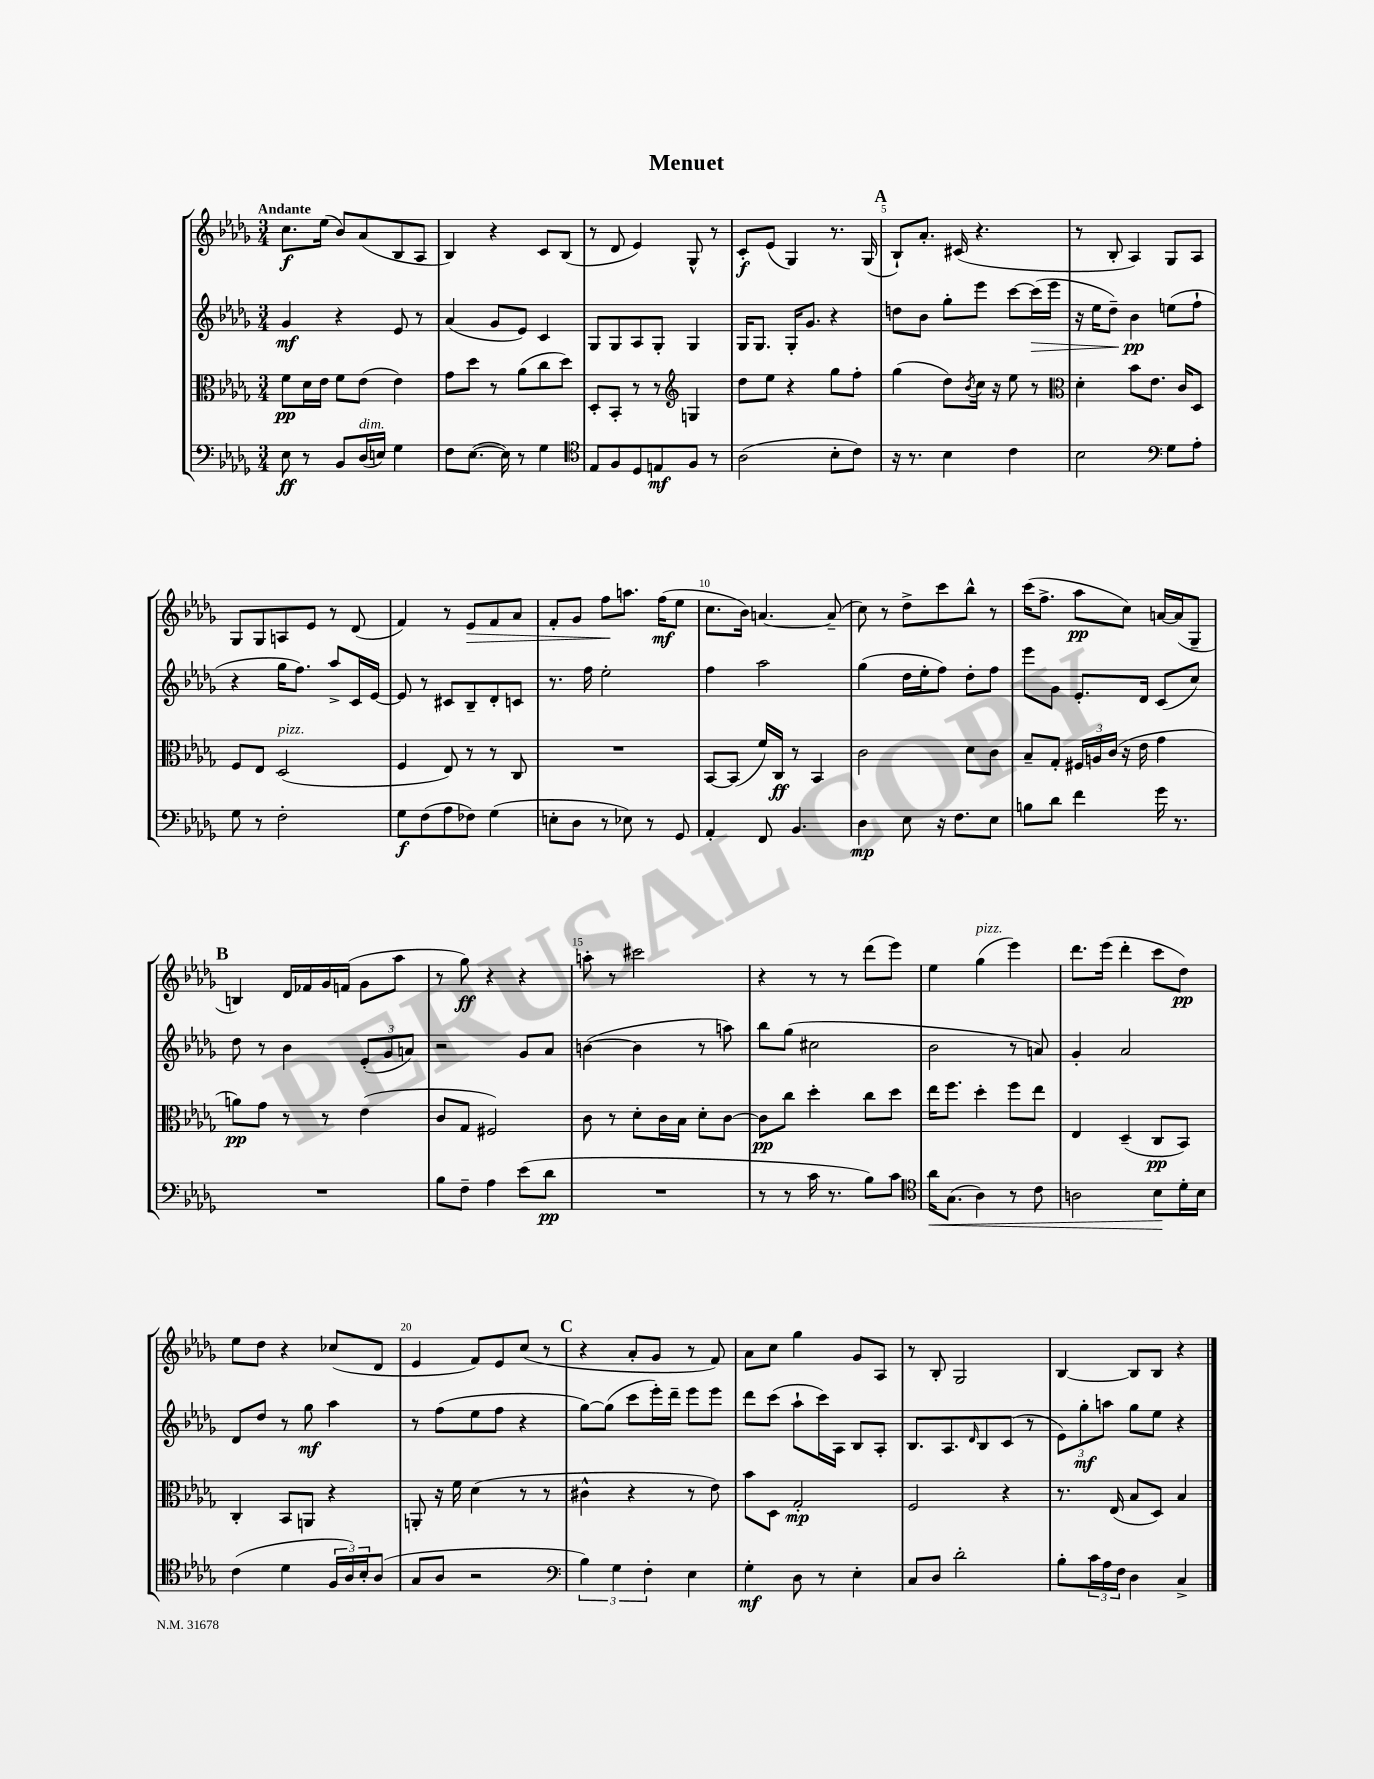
\header { title = "Menuet" }
<<
\new StaffGroup <<
\new Staff = "s0" {
    \clef treble \key des \major \numericTimeSignature \time 3/4 \tempo "Andante"
    c''8.\f ees''16( bes'8) aes'8( bes8 aes8 |
    bes4) r4 c'8 bes8( |
    r8 des'8 ees'4) ges8-^ r8 |
    c'8-.\f ees'8( ges4) r8. ges16( |
    \mark \markup { \bold "A" } bes8-!) aes'8.-. cis'16( r4. |
    r8 bes8-. aes4) ges8 aes8 |
    ges8 ges8 a8 ees'8 r8 des'8( |
    f'4) r8 ees'8\> f'8 aes'8 |
    f'8-. ges'8 f''8\! a''8. f''16\mf( ees''8 |
    c''8. bes'16) a'4.~ a'8--( |
    c''8) r8 des''8-> c'''8 bes''8-^ r8 |
    c'''16( f''8.-> aes''8\pp c''8) a'16~ a'16( ges8-- |
    \mark \markup { \bold "B" } b4) des'16 fes'16 ges'16 f'16( ges'8 aes''8 |
    r8 ges''8\ff) r4 r4 |
    a''8-. r8 cis'''2 |
    r4 r8 r8 des'''8( ees'''8) |
    ees''4 ges''4^\markup { \italic "pizz." }( ees'''4) |
    des'''8. ees'''16( des'''4-. c'''8 des''8\pp) |
    ees''8 des''8 r4 ces''8( des'8 |
    ees'4 f'8) ees'8 c''8( r8 |
    \mark \markup { \bold "C" } r4 aes'8-. ges'8 r8 f'8) |
    aes'8 c''8 ges''4 ges'8 aes8 |
    r8 bes8-. ges2 |
    bes4~ bes8 bes8 r4 \bar "|." |
}
\new Staff = "s1" {
    \clef treble \key des \major \numericTimeSignature \time 3/4
    ges'4\mf r4 ees'8 r8 |
    aes'4( ges'8 ees'8) c'4 |
    ges8 ges8 aes8 ges8-. ges4 |
    ges16 ges8. ges16-. ges'8. r4 |
    \mark \markup { \bold "A" } d''8 bes'8 ges''8-. ees'''8 c'''8~ c'''16\>( ees'''16 |
    r16 ees''16 des''8--) bes'4\pp\! e''8( f''8-! |
    r4 ges''16 f''8.) aes''8-> c'16 ees'16~ |
    ees'8 r8 cis'8 bes8-- des'8-. c'8 |
    r8. f''16 ees''2-. |
    f''4 aes''2 |
    ges''4( des''16 ees''16-. f''8) des''8-. f''8 |
    ees'''8 ges'8 ees'8.-. des'16 c'8( c''8) |
    \mark \markup { \bold "B" } des''8 r8 bes'4 \tuplet 3/2 { ees'8-.( ges'8 a'8) } |
    r2 ges'8 aes'8 |
    b'4~( b'4 r8 a''8) |
    bes''8 ges''8( cis''2 |
    bes'2 r8 a'8) |
    ges'4-. aes'2 |
    des'8 des''8 r8 ges''8\mf aes''4 |
    r8 f''8( ees''8 f''8 r4 |
    \mark \markup { \bold "C" } ges''8~) ges''8( c'''8 ees'''16-.) des'''16-- ees'''8 ees'''8 |
    des'''8 c'''8( aes''8-! c'''16) aes16 bes8 aes8-. |
    bes8. aes8. \grace { des'16 } bes8 c'8( r8 |
    \tuplet 3/2 { ees'8) ges''8-.\mf a''8 } ges''8 ees''8 r4 \bar "|." |
}
\new Staff = "s2" {
    \clef alto \key des \major \numericTimeSignature \time 3/4
    f'8\pp des'16 ees'16 f'8 ees'8( ees'4) |
    ges'8 des''8 r8 aes'8( c''8 des''8) |
    des8-. bes,8-. r8 r8 \clef treble g4 |
    des''8 ees''8 r4 ges''8 f''8-. |
    \mark \markup { \bold "A" } ges''4( des''8) \acciaccatura { bes'8 } c''16 r16 ees''8 r8 |
    \clef alto des'4-. bes'8 ees'8. c'16 des8 |
    f8 ees8 des2^\markup { \italic "pizz." }( |
    f4 ees8) r8 r8 c8 |
    R2. |
    bes,8~ bes,8( f'16) c16\ff r8 bes,4 |
    c'2 des'8 c'8 |
    bes8-- ges8-. \tuplet 3/2 { fis16 a16 c'16( } r16 ees'16 ges'4 |
    \mark \markup { \bold "B" } a'8\pp) ges'8 r8 r8 ees'4( |
    c'8 ges8 fis2) |
    c'8 r8 des'8-. c'16 bes16 des'8-. c'8~ |
    c'8\pp c''8 des''4-. c''8 des''8 |
    ees''16 f''8. des''4-. f''8 ees''8 |
    ees4 des4--( c8\pp bes,8) |
    c4-. bes,8 a,8 r4 |
    a,8-. r16 f'16 des'4( r8 r8 |
    \mark \markup { \bold "C" } cis'4-^ r4 r8 ees'8) |
    bes'8 des8 ges2-.\mp |
    f2 r4 |
    r8. ees16( bes8 des8) bes4 \bar "|." |
}
\new Staff = "s3" {
    \clef bass \key des \major \numericTimeSignature \time 3/4
    ees8\ff r8 bes,8 des16^\markup { \italic "dim." }( e16) ges4 |
    f8 ees8.~( ees16) r8 ges4 |
    \clef tenor ees8 f8 des8 e8\mf f8 r8 |
    aes2( bes8-. c'8) |
    \mark \markup { \bold "A" } r16 r8. bes4 c'4 |
    bes2 \clef bass ges8 aes8-. |
    ges8 r8 f2-. |
    ges8\f f8( aes8 fes8) ges4( |
    e8-. des8 r8 ees8) r8 ges,8 |
    aes,4-. f,8 bes,4. |
    des4\mp ees8 r16 f8. ees8 |
    b8 des'8 f'4 ges'16 r8. |
    \mark \markup { \bold "B" } R2. |
    bes8 f8-- aes4 ees'8( des'8\pp |
    R2. |
    r8 r8 c'16 r8. bes8) c'8 |
    \clef tenor aes'16\< ges8.( aes4) r8 c'8 |
    a2 bes8\! des'16-. bes16 |
    c'4( des'4 \tuplet 3/2 { f16 aes16) bes16-. } aes8( |
    ges8 aes8 r2 |
    \mark \markup { \bold "C" } \clef bass \tuplet 3/2 { bes4) ges4 f4-. } ees4 |
    ges4-.\mf des8 r8 ees4-. |
    c8 des8 des'2-. |
    bes8-. \tuplet 3/2 { c'16 aes16 f16 } des4 c4-> \bar "|." |
}
>>
>>
\layout { \context { \Score \override BarNumber.break-visibility = ##(#f #t #t) barNumberVisibility = #(every-nth-bar-number-visible 5) } }
